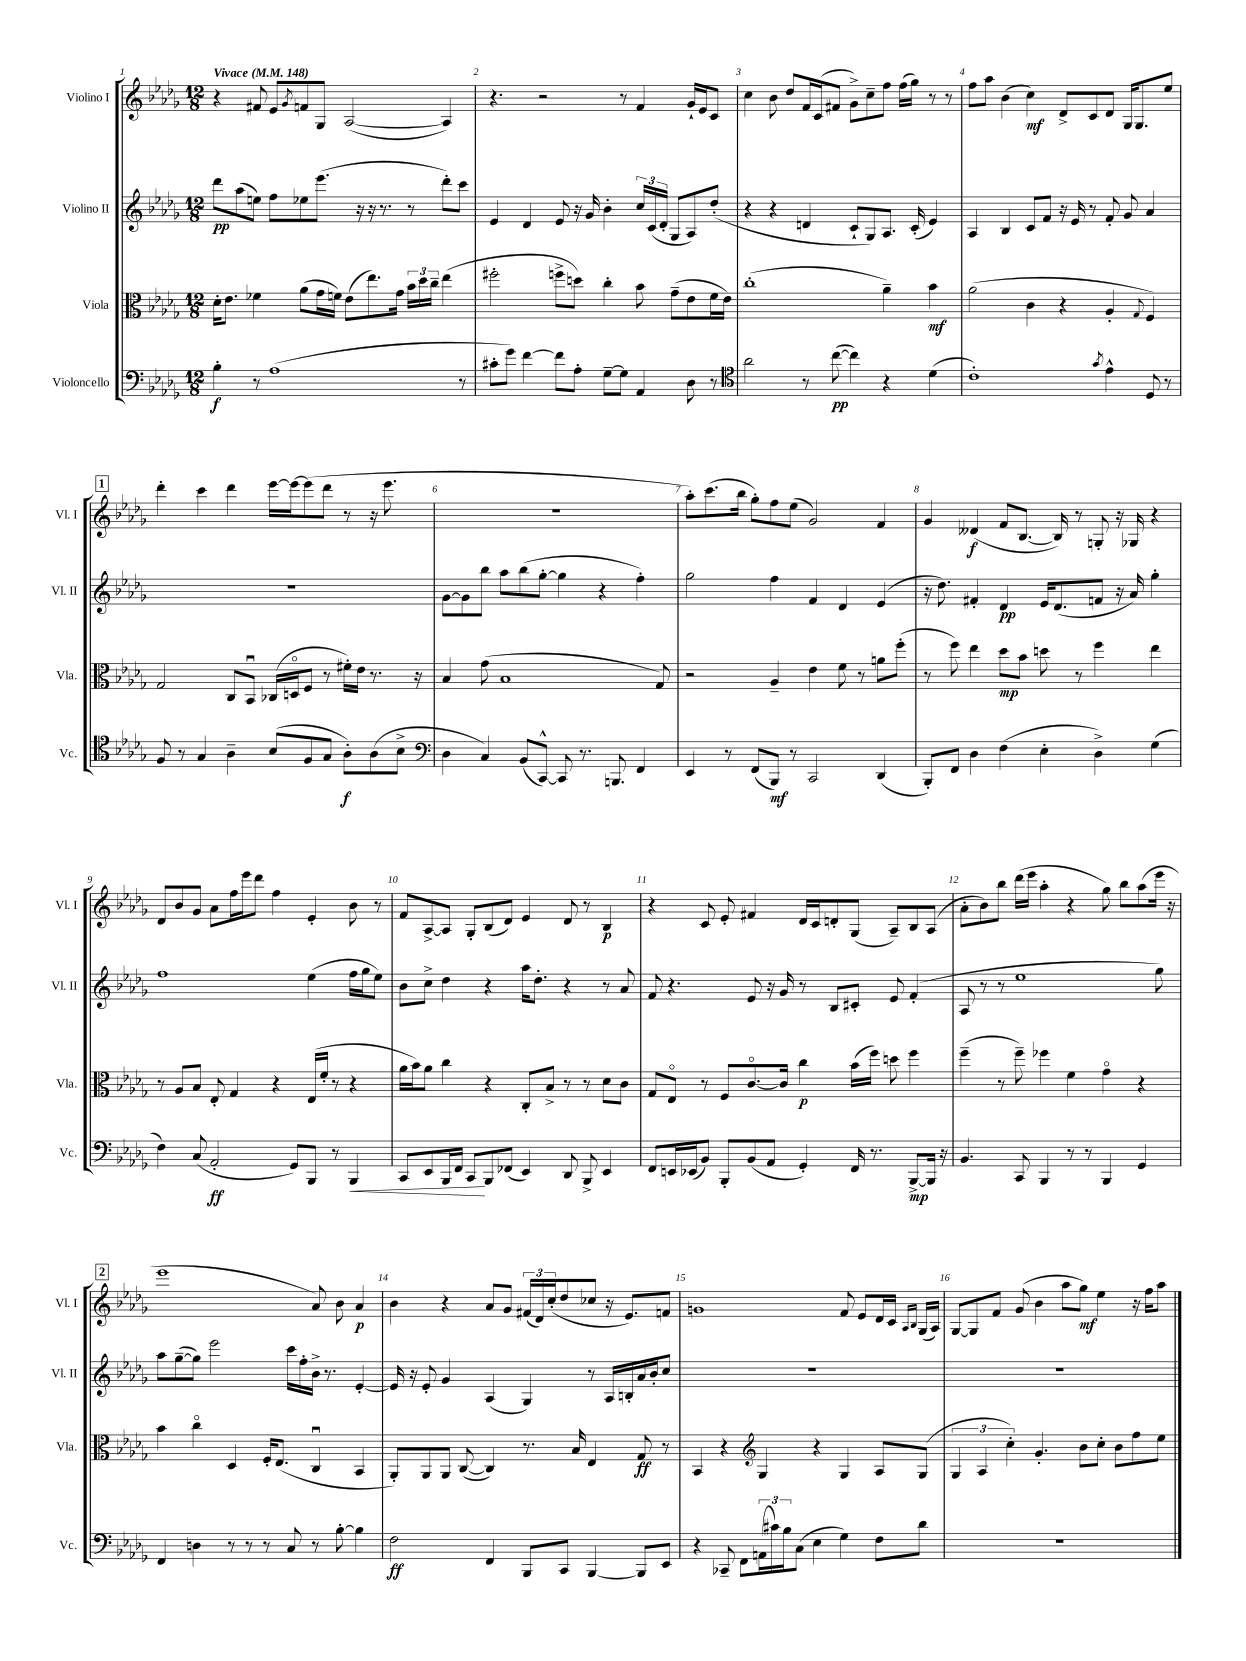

**kern	**dynam	**kern	**dynam	**kern	**dynam	**kern	**dynam
*part4	*part4	*part3	*part3	*part2	*part2	*part1	*part1
*staff4	*staff4	*staff3	*staff3	*staff2	*staff2	*staff1	*staff1
*I"Violoncello	*	*I"Viola	*	*I"Violino II	*	*I"Violino I	*
*I'Vc.	*	*I'Vla.	*	*I'Vl. II	*	*I'Vl. I	*
*clefF4	*	*clefC3	*	*clefG2	*	*clefG2	*
*k[b-e-a-d-g-]	*	*k[b-e-a-d-g-]	*	*k[b-e-a-d-g-]	*	*k[b-e-a-d-g-]	*
*M12/8	*	*M12/8	*	*M12/8	*	*M12/8	*
*MM148	*	*MM148	*	*MM148	*	*MM148	*
=1	=1	=1	=1	=1	=1	=1	=1
!	!	!	!	!	!	!LO:TX:a:B:t=Vivace	!
4B-'\	f	16d-'\KL	.	8ddd-\L	pp	4r	.
.	.	8.e-\J	.	.	.	.	.
.	.	.	.	(8aa-\	.	.	.
8r	.	4f-X\	.	8een\J)	.	8f#X/	.
(1A-	.	.	.	8ff\L	.	8e-/L	.
.	.	.	.	.	.	8qg-/	.
.	.	(8a-\L	.	8ee-X\	.	8fn/	.
.	.	16g-\L	.	(8.eee-\J	.	8G-/J	.
.	.	16fn\JJ)	.	.	.	.	.
.	.	(8e-\L	.	.	.	([2A-/	.
.	.	.	.	16r	.	.	.
.	.	8.ee-\)	.	16r	.	.	.
.	.	.	.	8.r	.	.	.
.	.	16g-\Jk	.	.	.	.	.
.	.	24b-\LL	.	8r	.	.	.
.	.	24dd-\	.	.	.	.	.
.	.	24cc~\JJ	.	.	.	.	.
.	.	(4ee-\	.	8ddd-'\L)	.	4A-/])	.
8r	.	.	.	8ccc\J	.	.	.
=2	=2	=2	=2	=2	=2	=2	=2
8c#X'\L	.	2ff#X'\	.	4e-/	.	4.r	.
8g-\J)	.	.	.	.	.	.	.
[4f\	.	.	.	4d-/	.	.	.
.	.	.	.	.	.	2r	.
8f\L]	.	8ffn^\L	.	8e-/	.	.	.
8A-'\J	.	8ddn\J)	.	16r	.	.	.
.	.	.	.	16g-/	.	.	.
[8G-~\L	.	4cc'\	.	4b-'\	.	.	.
8G-\J]	.	.	.	.	.	8r	.
4AA-/	.	8b-\	.	24cc/LL	.	4f/	.
.	.	.	.	(24c/	.	.	.
.	.	.	.	24d-'/JJ	.	.	.
.	.	(8g-~\L	.	8G-/L	.	.	.
8D-\	.	8e-\	.	8A-/)	.	16g-`/LL	.
.	.	.	.	.	.	16e-/J	.
8r	.	16f\L	.	(8dd-'/J	.	8c/J	.
.	.	16e-\JJ)	.	.	.	.	.
=3	=3	=3	=3	=3	=3	=3	=3
*clefC4	*	*	*	*	*	*	*
2a-\	.	(1cc'	.	4r	.	4cc\	.
.	.	.	.	4r	.	8b-\	.
.	.	.	.	.	.	8dd-/L	.
8r	.	.	.	4dn/	.	16f/L	.
.	.	.	.	.	.	(16c/J	.
([8cc\	pp	.	.	.	.	8f#X/J	.
4cc\])	.	.	.	8c`/L	.	8g-^\L)	.
.	.	.	.	8G-/)	.	8cc~\	.
4r	.	4a-~\)	.	8.A-/J	.	8ff\J	.
.	.	.	.	.	.	(16ff\LL	.
.	.	.	.	(16c'/	.	16gg-\JJ)	.
(4d-\	.	4b-\	mf	4e-/)	.	8r	.
.	.	.	.	.	.	8r	.
=4	=4	=4	=4	=4	=4	=4	=4
1c')	.	(2a-\	.	4A-/	.	8ff\L	.
.	.	.	.	.	.	8aa-\J	.
.	.	.	.	4B-/	.	(4b-\	.
.	.	4c\	.	8c/L	.	4cc\)	mf
.	.	.	.	8f/J	.	.	.
.	.	4r	.	16r	.	8d-^/L	.
.	.	.	.	16e-/	.	.	.
.	.	.	.	8r	.	8c/	.
8qg-/	.	.	.	.	.	.	.
4e-^^\	.	4A-'/	.	8f'/	.	8d-/J	.
.	.	.	.	8g-/	.	16G-/KL	.
.	.	.	.	.	.	8.G-/	.
.	.	8qqG-/	.	.	.	.	.
8D-/	.	4F/)	.	4a-/	.	.	.
8r	.	.	.	.	.	8ee-/J	.
!!LO:LB:g=z
!!LO:REH:place=s1:t=1
=5	=5	=5	=5	=5	=5	=5	=5
8F/	.	2G-/	.	1.r	.	4ddd-'\	.
8r	.	.	.	.	.	.	.
4G-/	.	.	.	.	.	4ccc\	.
4A-~\	.	8C/L	.	.	.	4ddd-\	.
.	.	8BB-u/J	.	.	.	.	.
(8B-/L	.	(16C-X/LL	.	.	.	[16eee-\LL	.
.	.	16Dn/J	.	.	.	16eee-\J_	.
8F/	.	8F/J	.	.	.	(8eee-\]	.
8G-/J	.	8r	.	.	.	8ddd-\J	.
8A-'\L)	f	16f#X'\LL)	.	.	.	8r	.
.	.	16e-\JJ	.	.	.	.	.
(8A-\	.	8.r	.	.	.	16r	.
.	.	.	.	.	.	8.eee-\	.
8B-^\J	.	.	.	.	.	.	.
.	.	16r	.	.	.	.	.
=6	=6	=6	=6	=6	=6	=6	=6
*clefF4	*	*	*	*	*	*	*
4D-\	.	4B-/	.	[8g-\L	.	1.r	.
.	.	.	.	8g-\]	.	.	.
4C/)	.	(8g-\	.	8bb-\J	.	.	.
.	.	1B-	.	8aa-\L	.	.	.
(8BB-/L	.	.	.	(8bb-\	.	.	.
[8CC^^/J)	.	.	.	[8gg-'\J	.	.	.
8CC/]	.	.	.	4gg-\]	.	.	.
8.r	.	.	.	.	.	.	.
.	.	.	.	4r	.	.	.
8.BBBn/	.	.	.	.	.	.	.
4FF/	.	.	.	4ff'\)	.	.	.
.	.	8G-/)	.	.	.	.	.
=7	=7	=7	=7	=7	=7	=7	=7
4EE-/	.	2r	.	2gg-\	.	8aa-'\L)	.
.	.	.	.	.	.	(8.ccc\	.
8r	.	.	.	.	.	.	.
.	.	.	.	.	.	16bb-\Jk	.
(8FF/L	.	.	.	.	.	8gg-'\L)	.
8BBB-/J)	mf	4A-~/	.	4ff\	.	8ff\	.
8r	.	.	.	.	.	(8ee-\J	.
2CC/	.	4e-\	.	4f/	.	2g-/)	.
.	.	8f\	.	4d-/	.	.	.
.	.	8r	.	.	.	.	.
(4DD-/	.	8an\L	.	(4e-/	.	4f/	.
.	.	(8ff'\J	.	.	.	.	.
=8	=8	=8	=8	=8	=8	=8	=8
8BBB-'/L)	.	8r	.	16r	.	4g-/	.
.	.	.	.	8.dd-\)	.	.	.
8FF/J	.	8ff\)	.	.	.	.	.
4D-\	.	4ee-\	.	4f#X'/	.	(4d--X/	f
(4F\	.	8dd-\L	mp	4d-/	pp	8f/L	.
.	.	8b-\J	.	.	.	[8.B-/J	.
4E-'\	.	8ddn\	.	16e-/KL	.	.	.
.	.	.	.	(8.d-/	.	16B-/])	.
.	.	8r	.	.	.	8r	.
4D-^\)	.	4ff\	.	8fn/J	.	8Gn'/	.
.	.	.	.	16r	.	16r	.
.	.	.	.	16a-/)	.	16G-X/	.
(4G-\	.	4ee-\	.	4gg-'\	.	4r	.
!!LO:LB:g=z
=9	=9	=9	=9	=9	=9	=9	=9
4F\)	.	8r	.	1ff	.	8d-/L	.
.	.	8A-/L	.	.	.	8b-/	.
(8C/	.	8B-/J	.	.	.	8g-/J	.
2AA-'/	ff	8E-'/	.	.	.	8a-\L	.
.	.	4G-/	.	.	.	16ff\L	.
.	.	.	.	.	.	16eee-\J	.
.	.	.	.	.	.	8ddd-\J	.
.	.	4r	.	.	.	4ff\	.
8GG-/L)	.	.	.	.	.	.	.
8BBB-/J	.	(16E-/LL	.	(4ee-\	.	4e-'/	.
.	.	16f'/JJ	.	.	.	.	.
8r	.	8r	.	.	.	.	.
!	!LO:HP:b	!	!	!	!	!	!
4BBB-/	<	4r	.	16ff\LL	.	8b-\	.
.	.	.	.	16gg-\J	.	.	.
.	.	.	.	8ee-\J)	.	8r	.
=10	=10	=10	=10	=10	=10	=10	=10
8CC/L	.	16a-\LL	.	8b-\L	.	8f/L	.
.	.	16b-\J)	.	.	.	.	.
8EE-/	.	8a-\J	.	8cc^\J	.	[8A-^/	.
16BBB-/L	.	4cc\	.	4dd-\	.	8A-/J]	.
16FF/JJ	.	.	.	.	.	.	.
8CC/L	.	.	.	.	.	8G-'/L	.
8BBB-/	[	4r	.	4r	.	(8B-/	.
(8FF-X/J	.	.	.	.	.	8d-/J)	.
4EE-/)	.	8C'/L	.	16aa-\KL	.	4e-/	.
.	.	.	.	8.dd-'\J	.	.	.
.	.	8B-^/J	.	.	.	.	.
8DD-/	.	8r	.	4r	.	8d-/	.
8BBB-^/	.	8r	.	.	.	8r	.
4EE-/	.	8d-\L	.	8r	.	4B-/	p
.	.	8c\J	.	8a-/	.	.	.
=11	=11	=11	=11	=11	=11	=11	=11
8FF/L	.	8G-/L	.	8f/	.	4r	.
16EEn/L	.	8E-/J	.	4.r	.	.	.
(16EE-X/J	.	.	.	.	.	.	.
8BB-/J)	.	8r	.	.	.	8c/	.
8BBB-'/L	.	8F/L	.	.	.	8e-'/	.
(8BB-/	.	[8.c/	.	8e-/	.	4f#X/	.
8AA-/J	.	.	.	16r	.	.	.
.	.	16c/Jk]	.	16g-/	.	.	.
4GG-'/)	.	4cc\	p	8r	.	16d-/LL	.
.	.	.	.	.	.	16c/J	.
.	.	.	.	8B-/L	.	8dn'/	.
16FF/	.	(16b-\LL	.	8c#X'/J	.	(8G-/J	.
8.r	.	16ff\JJ)	.	.	.	.	.
.	.	8ddn\	.	8e-/	.	8A-~/L)	.
[8BBB-^/L	mp	4ff\	.	(4f'/	.	8B-/	.
16BBB-/Jk]	.	.	.	.	.	(8A-/J	.
16r	.	.	.	.	.	.	.
=12	=12	=12	=12	=12	=12	=12	=12
4.BB-/	.	(4ff~\	.	8A-/	.	8a-'\L	.
.	.	.	.	8r	.	8b-\)	.
.	.	8r	.	8r	.	8bb-\J	.
8CC/	.	8ff~\)	.	1ee-	.	(16ddd-\LL	.
.	.	.	.	.	.	16eee-\JJ	.
4BBB-/	.	4ff-X\	.	.	.	4aa-'\	.
8r	.	4f\	.	.	.	4r	.
8r	.	.	.	.	.	.	.
4BBB-/	.	4g-\	.	.	.	8gg-\)	.
.	.	.	.	.	.	8bb-\L	.
4GG-/	.	4r	.	.	.	(8aa-\	.
.	.	.	.	8gg-\)	.	16eee-\Jk	.
.	.	.	.	.	.	16r	.
!!LO:LB:g=z
!!LO:REH:place=s1:t=2
=13	=13	=13	=13	=13	=13	=13	=13
4FF/	.	4b-\	.	8aa-\L	.	1eee-	.
.	.	.	.	([8gg-~\	.	.	.
4Dn\	.	4cc\	.	8gg-\J])	.	.	.
.	.	.	.	2eee-\	.	.	.
8r	.	4D-/	.	.	.	.	.
8r	.	.	.	.	.	.	.
8r	.	16F'/KL	.	.	.	.	.
.	.	(8.E-/J	.	.	.	.	.
8C/	.	.	.	16ccc\LL	.	.	.
.	.	.	.	16ff'\	.	.	.
8r	.	4Cu/	.	16b-^\JJ	.	8a-/)	.
.	.	.	.	8.r	.	.	.
[8B-'\	.	.	.	.	.	8b-\	.
4B-\]	.	4BB-/	.	[4e-'/	.	4a-/	p
=14	=14	=14	=14	=14	=14	=14	=14
2F\	ff	8AA-'/L)	.	16e-/]	.	4b-\	.
.	.	.	.	16r	.	.	.
.	.	8AA-/	.	8e-'/	.	.	.
.	.	8AA-/J	.	4g-/	.	4r	.
.	.	([8C/	.	.	.	.	.
4FF/	.	4C/])	.	(4A-/	.	8a-/L	.
.	.	.	.	.	.	8g-/J	.
8BBB-/L	.	8.r	.	4G-/)	.	(24f#X/LL	.
.	.	.	.	.	.	24d-/)	.
.	.	.	.	.	.	(24cc'/J	.
8CC/J	.	.	.	.	.	8dd-/	.
.	.	16B-/	.	.	.	.	.
[4BBB-/	.	4E-/	.	8r	.	8cc-X/J	.
.	.	.	.	16A-/LL	.	16r	.
.	.	.	.	16Bn'/	.	8.e-/L)	.
8BBB-/L]	.	8G-/	ff	16a-/	.	.	.
.	.	.	.	16b-'/J	.	.	.
8EE-/J	.	8r	.	8cc/J	.	8fn/J	.
=15	=15	=15	=15	=15	=15	=15	=15
4r	.	4BB-/	.	1.r	.	1gn	.
8CC-X~/	.	4r	.	.	.	.	.
8FF\L	.	.	.	.	.	.	.
*	*	*clefG2	*	*	*	*	*
(24AAn\L	.	4G-/	.	.	.	.	.
24c#X\)	.	.	.	.	.	.	.
24B-\J	.	.	.	.	.	.	.
(8C\J	.	.	.	.	.	.	.
4E-\	.	4r	.	.	.	.	.
4G-\)	.	4G-/	.	.	.	8f/	.
.	.	.	.	.	.	8e-/L	.
8F\L	.	8A-/L	.	.	.	16d-/L	.
.	.	.	.	.	.	16c/JJ	.
.	.	.	.	.	.	16qqA-/LL	.
.	.	.	.	.	.	16qqB-/JJ	.
8d-\J	.	(8G-/J	.	.	.	(16G-/LL	.
.	.	.	.	.	.	16A-/JJ)	.
=16	=16	=16	=16	=16	=16	=16	=16
1.r	.	6G-/	.	1.r	.	[8G-/L	.
.	.	.	.	.	.	8G-/]	.
.	.	6A-/	.	.	.	.	.
.	.	.	.	.	.	8f/J	.
.	.	6cc'\)	.	.	.	.	.
.	.	.	.	.	.	(8g-/	.
.	.	4.g-'/	.	.	.	4b-\	.
.	.	.	.	.	.	8aa-\L	.
.	.	8b-\L	.	.	.	8gg-\J)	mf
.	.	8cc'\J	.	.	.	4ee-\	.
.	.	8b-\L	.	.	.	.	.
.	.	8ff\	.	.	.	16r	.
.	.	.	.	.	.	16ff\KL	.
.	.	8ee-\J	.	.	.	8aa-\J	.
==	==	==	==	==	==	==	==
*-	*-	*-	*-	*-	*-	*-	*-
